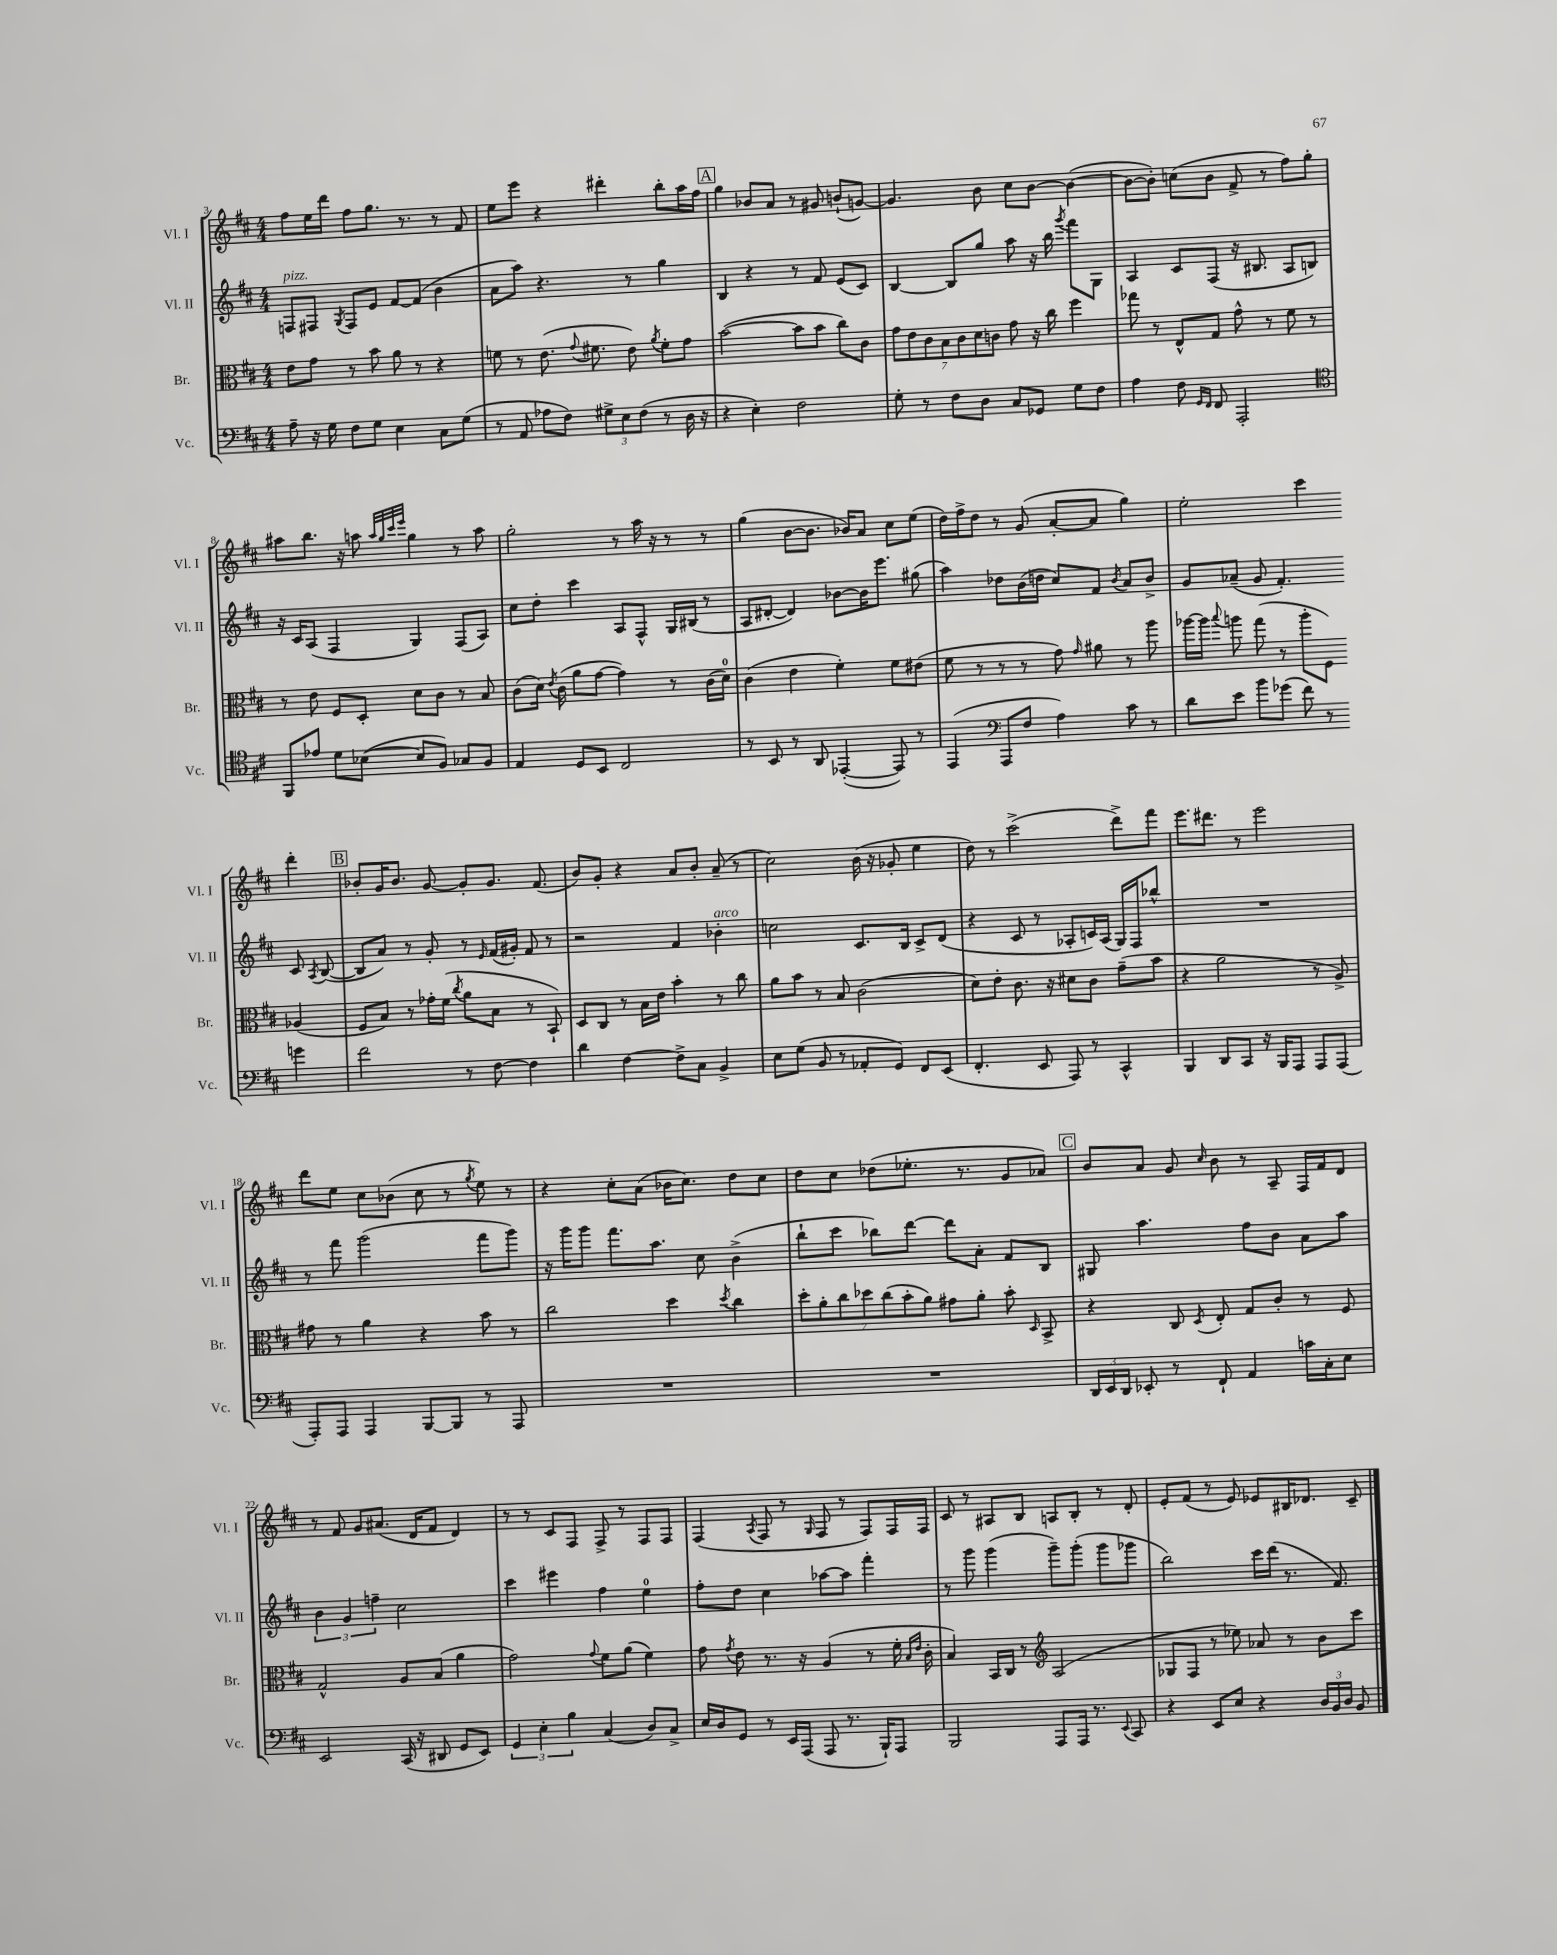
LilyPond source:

<<
\new StaffGroup <<
\new Staff = "s0" \with { instrumentName = "Vl. I" shortInstrumentName = "Vl. I" } {
    \clef treble \key d \major \numericTimeSignature \time 4/4
    \autoBeamOff fis''8[ e''16 d'''16] fis''8[ g''8.] r8. r8 fis'8 |
    e''8[ e'''8] r4 dis'''4-. b''8[-. a''16 fis''16] |
    \mark \markup { \box "A" } g''4 bes'8[ a'8] r8 gis'8 b'8[-!( g'8]~) |
    g'4. b'8 cis''8[ b'8]~ b'4~( |
    b'8[~ b'8]-.) c''8[( b'8] fis'8-> r8 fis''8[) g''8]-. |
    ais''8[ b''8.] r16 a''8 \grace { a''32[ g''32 cis'''32 e'''32] } g''4 r8 a''8 |
    g''2-. r8 a''16 r16 r8 r8 |
    g''4( b'8[~ b'8.] bes'16[) a'8] cis''8[ e''8]( |
    d''16[) fis''16-> d''8] r8 g'8( a'8[~-. a'8] g''4) |
    e''2-. cis'''4 d'''4-. |
    \mark \markup { \box "B" } bes'8[-. g'16 bes'8.] g'8~ g'8[-. g'8.] fis'8.( |
    b'8[) g'8]-. r4 a'8[ b'8]-. a'8--( r8 |
    cis''2) b'16( r16 ges'8-. e''4 |
    d''8) r8 cis'''2->( d'''8[->) fis'''8] |
    e'''8.[ dis'''8.] r8 e'''2 |
    d'''8[ e''8] cis''8[ bes'8]( cis''8 r8 \acciaccatura { g''8 } e''8) r8 |
    r4 cis''8[-. a'8]( bes'16[ cis''8.]) d''8[ cis''8] |
    d''8[ cis''8] des''8[( ees''8.]-. r8. g'8[ aes'8]) |
    \mark \markup { \box "C" } b'8[ a'8] g'8 \grace { cis''16 } b'8 r8 a8-- fis16[ fis'16 d'8] |
    r8 fis'8 g'8[ ais'8.]( d'16[ fis'8] d'4) |
    r8 r8 cis'8[ fis8] fis8-> r8 fis8[ fis8] |
    fis4( \acciaccatura { a8 } fis8 r8 \grace { g16 } fis8 r8 fis8[) fis16 fis16] |
    cis'8 r8 ais8[ b8] a8[ b8]-. r8 d'8-. |
    e'8[-. fis'8]( r8 e'8) ees'8[ bis16 des'8.] cis'8-- \bar "|." |
}
\new Staff = "s1" \with { instrumentName = "Vl. II" shortInstrumentName = "Vl. II" } {
    \clef treble \key d \major \numericTimeSignature \time 4/4
    \autoBeamOff f8[^\markup { \italic "pizz." } fis8] \acciaccatura { g8 } fis8[ e'8] fis'8[~ fis'8]( b'4 |
    a'8[ a''8]) r4. r8 g''4 |
    \mark \markup { \box "A" } b4 r4 r8 fis'8 e'8[( cis'8]) |
    b4~ b8[ g''8] a''8 r16 b''16 \acciaccatura { g'''8 } fis'''8[ g8] |
    a4 cis'8[ fis8]( r16 bis8. a8[ b8]) |
    r16 cis'16[ a8]( fis4 g4) fis8[( a8]) |
    cis''8[ d''8]-. cis'''4 a8[ fis8]-^ g16[ bis16]( r8 |
    a8[ dis'8]~-. dis'4) bes'8[~ bes'16 e'''8.] gis''8( |
    a''4) des''8[ b'16( d''16] cis''8[) fis'8] \acciaccatura { b'8 } a'8[ b'8]-> |
    g'8[ aes'8]--( g'8 fis'4.-.) cis'8 \acciaccatura { a8 } b8~( |
    \mark \markup { \box "B" } b8[ a'8]) r8 g'8-. r8 \grace { e'16 } fis'16[( gis'16]-.) fis'8 r8 |
    r2 fis'4 bes'4-.^\markup { \italic "arco" } |
    c''2 cis'8.[ b16] cis'8[-> d'8]( |
    r4 cis'8 r8 aes8[-. c'16) aes16]( g16[) fis16 bes''8]-^ |
    R1 |
    r8 fis'''8 g'''2( fis'''8[ g'''8]) |
    r16 g'''16[ g'''8] fis'''8.[ a''8.] cis''8 b'4->( |
    b''8[-! cis'''8] bes''8[) d'''8]~ d'''8[ a'8]-. fis'8[ b8] |
    \mark \markup { \box "C" } gis8 a''4. fis''8[ b'8] a'8[ a''8] |
    \tuplet 3/2 { b'4 g'4 f''4-- } cis''2 |
    cis'''4 eis'''4 fis''4 e''4-0 |
    fis''8[-. d''8] cis''4 aes''8[~ aes''8] fis'''4-. |
    r8 g'''8 g'''4( g'''8[--) g'''8]-.( g'''8[ ges'''8] |
    b''2) cis'''16[ d'''16]( r8. fis'8.) \bar "|." |
}
\new Staff = "s2" \with { instrumentName = "Br." shortInstrumentName = "Br." } {
    \clef alto \key d \major \numericTimeSignature \time 4/4
    \autoBeamOff e'8[ g'8] r8 b'8 a'8 r8 r4 |
    f'8 r8 e'8.( \appoggiatura { g'8 } fis'8. e'8) \acciaccatura { a'8 } fis'8[-. g'8] |
    \mark \markup { \box "A" } b'2~( b'8[ b'8] cis''8[) cis'8] |
    \tuplet 7/4 { g'8[ e'8 cis'8 b8 cis'8 d'8 c'8] } g'8 r16 cis''16 fis''4 |
    ges''8 r8 e8[-^ g8] g'8-^ r8 fis'8 r8 |
    r8 e'8 fis8[ d8]-. d'8[ cis'8] r8 b8 |
    cis'8[( d'16]) \acciaccatura { e'8 } cis'16( a'8[ g'8]~ g'4) r8 cis'16[( d'16]-0) |
    cis'4( e'4 fis'4-.) fis'8[ eis'8]( |
    fis'8 r8 r8 r8 g'8) \grace { g'16 } ais'8 r8 a''8 |
    aes''16[~ aes''16] \appoggiatura { b''8 } a''8 g''8( r8 a''8[-. fis8]) aes4( |
    \mark \markup { \box "B" } fis8[ b8]) r8 ges'16[-. fis'16]( \acciaccatura { cis''8 } a'8[ b8] r8 b,8-!) |
    d8[ cis8] r8 b16[ e'16] b'4-. r8 cis''8 |
    a'8[ b'8] r8 b8 cis'2( |
    d'8[) e'8]-. cis'8. r16 dis'8[ cis'8] g'8[--( b'8] |
    r4 a'2 r8 a8->) |
    gis'8 r8 a'4 r4 b'8 r8 |
    cis''2 d''4 \acciaccatura { d''8 } cis''4 |
    \tuplet 7/4 { d''8[-. a'8-. cis''8 des''8 cis''8( b'8-. a'8]) } gis'8[ a'8]-. b'8-. \grace { d16 } b,8-> |
    \mark \markup { \box "C" } r4 cis8 \acciaccatura { d8 } e8-. g8[ cis'8]-. r8 fis8 |
    g2-^ a8[ b8]( a'4 |
    g'2) \appoggiatura { g'8 } fis'8[ a'8]( fis'4) |
    g'8 \acciaccatura { g'8 } e'8 r8. r16 a4( r8 fis'16-. \grace { b16[ e'16] } cis'16-. |
    b4) b,16[ cis16] r8 \clef treble a2( |
    ges8[ fis8] r8 ees''8) aes'8 r8 b'8[ cis'''8] \bar "|." |
}
\new Staff = "s3" \with { instrumentName = "Vc." shortInstrumentName = "Vc." } {
    \clef bass \key d \major \numericTimeSignature \time 4/4
    \autoBeamOff a8-- r16 g16 fis8[ g8] e4 cis8[ g8]( |
    r8 a,8 aes8[ fis8]) \tuplet 3/2 { gis8[-> e8 fis8]( } r8 d16 r16 |
    \mark \markup { \box "A" } r4 e4-.) fis2 |
    g8-. r8 fis8[ d8] cis8[ ges,8] g8[ fis8] |
    a4 fis8 \grace { g,16[ fis,16] } fis,8 a,,2-. |
    \clef tenor fis,8[ ees'8] d'8[ bes8]~( bes8[ fis8]) ges8[ fis8] |
    e4 d8[ b,8] cis2 |
    r8 b,8 r8 a,8 ees,4~-.( ees,8) r8 |
    e,4( \clef bass a,,8[ fis8] a4) cis'8 r8 |
    d'8[ e'8] b'8[ ges'8]( fis'8) r8 g'4 |
    \mark \markup { \box "B" } fis'2 r8 fis8~ fis4 |
    d'4 fis4~ fis8[-> cis8] b,4-> |
    e8[ g8]( b,8 r8 aes,8[-. g,8]) fis,8[ e,8]( |
    fis,4.-. e,8 a,,8) r8 cis,4-^ |
    b,,4 d,8[ cis,8] r16 b,,16[ a,,8] a,,8[ a,,8]( |
    a,,8[-.) a,,8] a,,4 b,,8[~ b,,8] r8 a,,8 |
    R1 |
    R1 |
    \mark \markup { \box "C" } \tuplet 3/2 { d,16[ e,16 d,16] } ees,8-. r8 fis,8-! a,4 c'16[ cis16-. e8] |
    e,2 cis,16( r16 dis,8 g,8[ e,8]) |
    \tuplet 3/2 { g,4 e4-. b4 } cis4( d8[) cis8]-> |
    e16[ d16 g,8] r8 e,16[ a,,16]( a,,8 r8. b,,16[-!) a,,8] |
    b,,2 a,,8[ a,,16] r8. \appoggiatura { e,8 } cis,8 |
    r4 e,8[ e8] r4 \tuplet 3/2 { d16[ b,16 d16] } b,8 \bar "|." |
}
>>
>>
\layout { \context { \Score currentBarNumber = #3 } }
